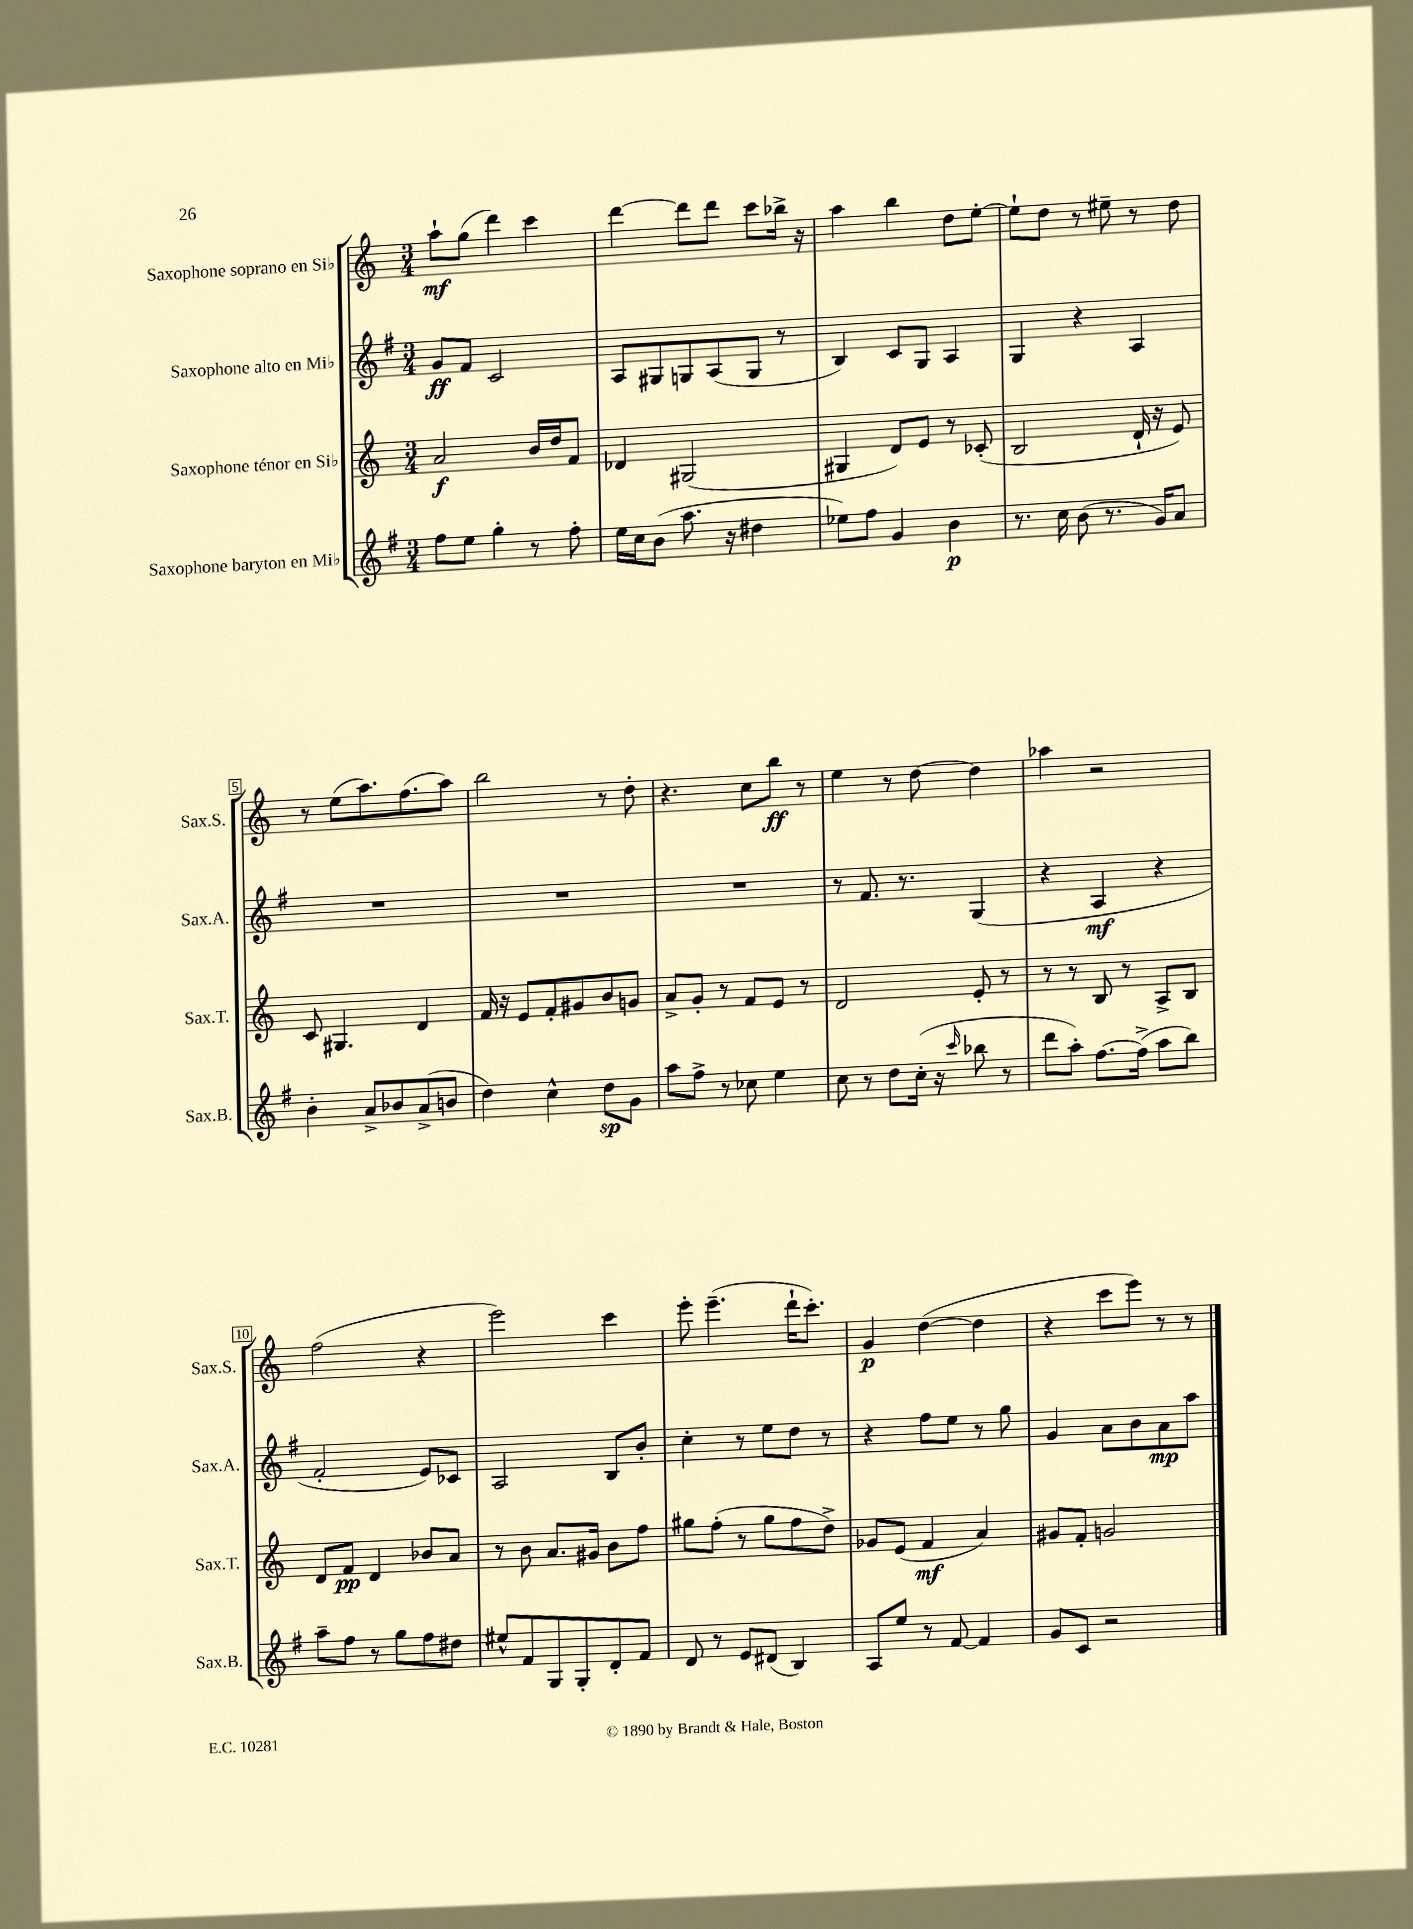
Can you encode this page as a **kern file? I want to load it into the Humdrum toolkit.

**kern	**dynam	**kern	**dynam	**kern	**dynam	**kern	**dynam
*part4	*part4	*part3	*part3	*part2	*part2	*part1	*part1
*staff4	*staff4	*staff3	*staff3	*staff2	*staff2	*staff1	*staff1
*I"Saxophone baryton en Mi♭	*	*I"Saxophone ténor en Si♭	*	*I"Saxophone alto en Mi♭	*	*I"Saxophone soprano en Si♭	*
*I'Sax.B.	*	*I'Sax.T.	*	*I'Sax.A.	*	*I'Sax.S.	*
*clefG2	*	*clefG2	*	*clefG2	*	*clefG2	*
*k[f#]	*	*k[]	*	*k[f#]	*	*k[]	*
*M3/4	*	*M3/4	*	*M3/4	*	*M3/4	*
=1	=1	=1	=1	=1	=1	=1	=1
8ff#\L	.	2a/	f	8g/L	ff	8aa`\L	mf
8ee\J	.	.	.	8f#/J	.	(8gg\J	.
4gg'\	.	.	.	2c/	.	4ddd\)	.
8r	.	16b/LL	.	.	.	4ccc\	.
.	.	16dd/J	.	.	.	.	.
8ff#'\	.	8f/J	.	.	.	.	.
=2	=2	=2	=2	=2	=2	=2	=2
16ee\LL	.	4d-X/	.	8A/L	.	[4ddd\	.
16cc\J	.	.	.	.	.	.	.
(8b\J	.	.	.	8G#X/	.	.	.
8.aa\	.	(2G#X/	.	8Gn/	.	8ddd\L]	.
.	.	.	.	(8A/	.	8ddd\J	.
16r	.	.	.	.	.	.	.
4dd#X\	.	.	.	8G/J	.	8ccc\L	.
.	.	.	.	8r	.	16bb-X^\Jk	.
.	.	.	.	.	.	16r	.
=3	=3	=3	=3	=3	=3	=3	=3
8ee-X\L)	.	4G#X/	.	4B/)	.	4aa\	.
8ff#\J	.	.	.	.	.	.	.
4g/	.	8d/L)	.	8c/L	.	4bb\	.
.	.	8e/J	.	8G/J	.	.	.
4b\	p	8r	.	4A/	.	8dd\L	.
.	.	(8c-X'/	.	.	.	[8ee'\J	.
=4	=4	=4	=4	=4	=4	=4	=4
8.r	.	2B/	.	4G/	.	8ee`\L]	.
.	.	.	.	.	.	8dd\J	.
16cc\	.	.	.	.	.	.	.
(8b\	.	.	.	4r	.	8r	.
8.r	.	.	.	.	.	8ee#X~\	.
.	.	16d`/	.	4A/	.	8r	.
16g/KL)	.	16r	.	.	.	.	.
8a/J	.	8e/)	.	.	.	8dd\	.
!!LO:LB:g=z
=5	=5	=5	=5	=5	=5	=5	=5
4b'\	.	8c/	.	2.r	.	8r	.
.	.	4.G#X/	.	.	.	(8ee\L	.
8a^/L	.	.	.	.	.	8.aa\)	.
8b-X/	.	.	.	.	.	.	.
.	.	.	.	.	.	(8.ff\	.
(8a^/	.	4d/	.	.	.	.	.
8bn/J	.	.	.	.	.	8aa\J)	.
=6	=6	=6	=6	=6	=6	=6	=6
4dd\)	.	16f/	.	2.r	.	2bb\	.
.	.	16r	.	.	.	.	.
.	.	8e/L	.	.	.	.	.
4cc^^\	.	8f'/	.	.	.	.	.
.	.	8g#X/	.	.	.	.	.
8dd\L	sp	8b/	.	.	.	8r	.
8g\J	.	8gn/J	.	.	.	8dd'\	.
=7	=7	=7	=7	=7	=7	=7	=7
8aa\L	.	8a^/L	.	2.r	.	4.r	.
8ff#^\J	.	8g'/J	.	.	.	.	.
8r	.	8r	.	.	.	.	.
8cc-X\	.	8f/L	.	.	.	8cc\L	.
4ee\	.	8e/J	.	.	.	8bb\J	ff
.	.	8r	.	.	.	8r	.
=8	=8	=8	=8	=8	=8	=8	=8
8cc\	.	2d/	.	8r	.	4ee\	.
8r	.	.	.	8.f#/	.	.	.
8dd\L	.	.	.	.	.	8r	.
.	.	.	.	8.r	.	.	.
(16cc'\Jk	.	.	.	.	.	[8dd\	.
16r	.	.	.	.	.	.	.
16qqccc/	.	.	.	.	.	.	.
8bb-X\	.	8e'/	.	(4G/	.	4dd\]	.
8r	.	8r	.	.	.	.	.
=9	=9	=9	=9	=9	=9	=9	=9
8ddd\L	.	8r	.	4r	.	4aa-X\	.
8aa'\J)	.	8r	.	.	.	.	.
[8.ff#\L	.	8B/	.	4A/	mf	2r	.
.	.	8r	.	.	.	.	.
(16ff#^\Jk]	.	.	.	.	.	.	.
8aa\L	.	8A^/L	.	4r	.	.	.
8bb\J)	.	8B/J	.	.	.	.	.
!!LO:LB:g=z
=10	=10	=10	=10	=10	=10	=10	=10
8aa~\L	.	8d/L	.	2f#'/	.	(2ff\	.
8ff#\J	.	8f/J	pp	.	.	.	.
8r	.	4d/	.	.	.	.	.
8gg\L	.	.	.	.	.	.	.
8ff#\	.	8b-X/L	.	8e/L)	.	4r	.
8dd#X\J	.	8a/J	.	8c-X/J	.	.	.
=11	=11	=11	=11	=11	=11	=11	=11
8ee#X^^/L	.	8r	.	2A/	.	2eee\)	.
8f#/	.	8b\	.	.	.	.	.
8G/	.	8.a/L	.	.	.	.	.
8G'/	.	.	.	.	.	.	.
.	.	16g#X/Jk	.	.	.	.	.
8d'/	.	8b\L	.	8B/L	.	4ccc\	.
8f#/J	.	8ff\J	.	8b'/J	.	.	.
=12	=12	=12	=12	=12	=12	=12	=12
8d/	.	8gg#X\L	.	4cc'\	.	8eee'\	.
8r	.	(8ff'\J	.	.	.	(4.eee~\	.
8e/L	.	8r	.	8r	.	.	.
(8d#X/J	.	8gg#\L	.	8ee\L	.	.	.
4B/)	.	8ff\	.	8dd\J	.	16ddd`\KL	.
.	.	.	.	.	.	8.ccc'\J)	.
.	.	8dd^\J)	.	8r	.	.	.
=13	=13	=13	=13	=13	=13	=13	=13
8A/L	.	8g-X/L	.	4r	.	4g/	p
8ee/J	.	(8e/J	.	.	.	.	.
8r	.	4f/	mf	8ff#\L	.	([4dd\	.
[8f#/	.	.	.	8ee\J	.	.	.
4f#/]	.	4a/)	.	8r	.	4dd\]	.
.	.	.	.	8gg\	.	.	.
=14	=14	=14	=14	=14	=14	=14	=14
8g/L	.	8g#X/L	.	4g/	.	4r	.
8c/J	.	8f'/J	.	.	.	.	.
2r	.	2gn/	.	8a\L	.	8ccc\L	.
.	.	.	.	8b\	.	8eee\J)	.
.	.	.	.	8a\	mp	8r	.
.	.	.	.	8aa\J	.	8r	.
==	==	==	==	==	==	==	==
*-	*-	*-	*-	*-	*-	*-	*-
